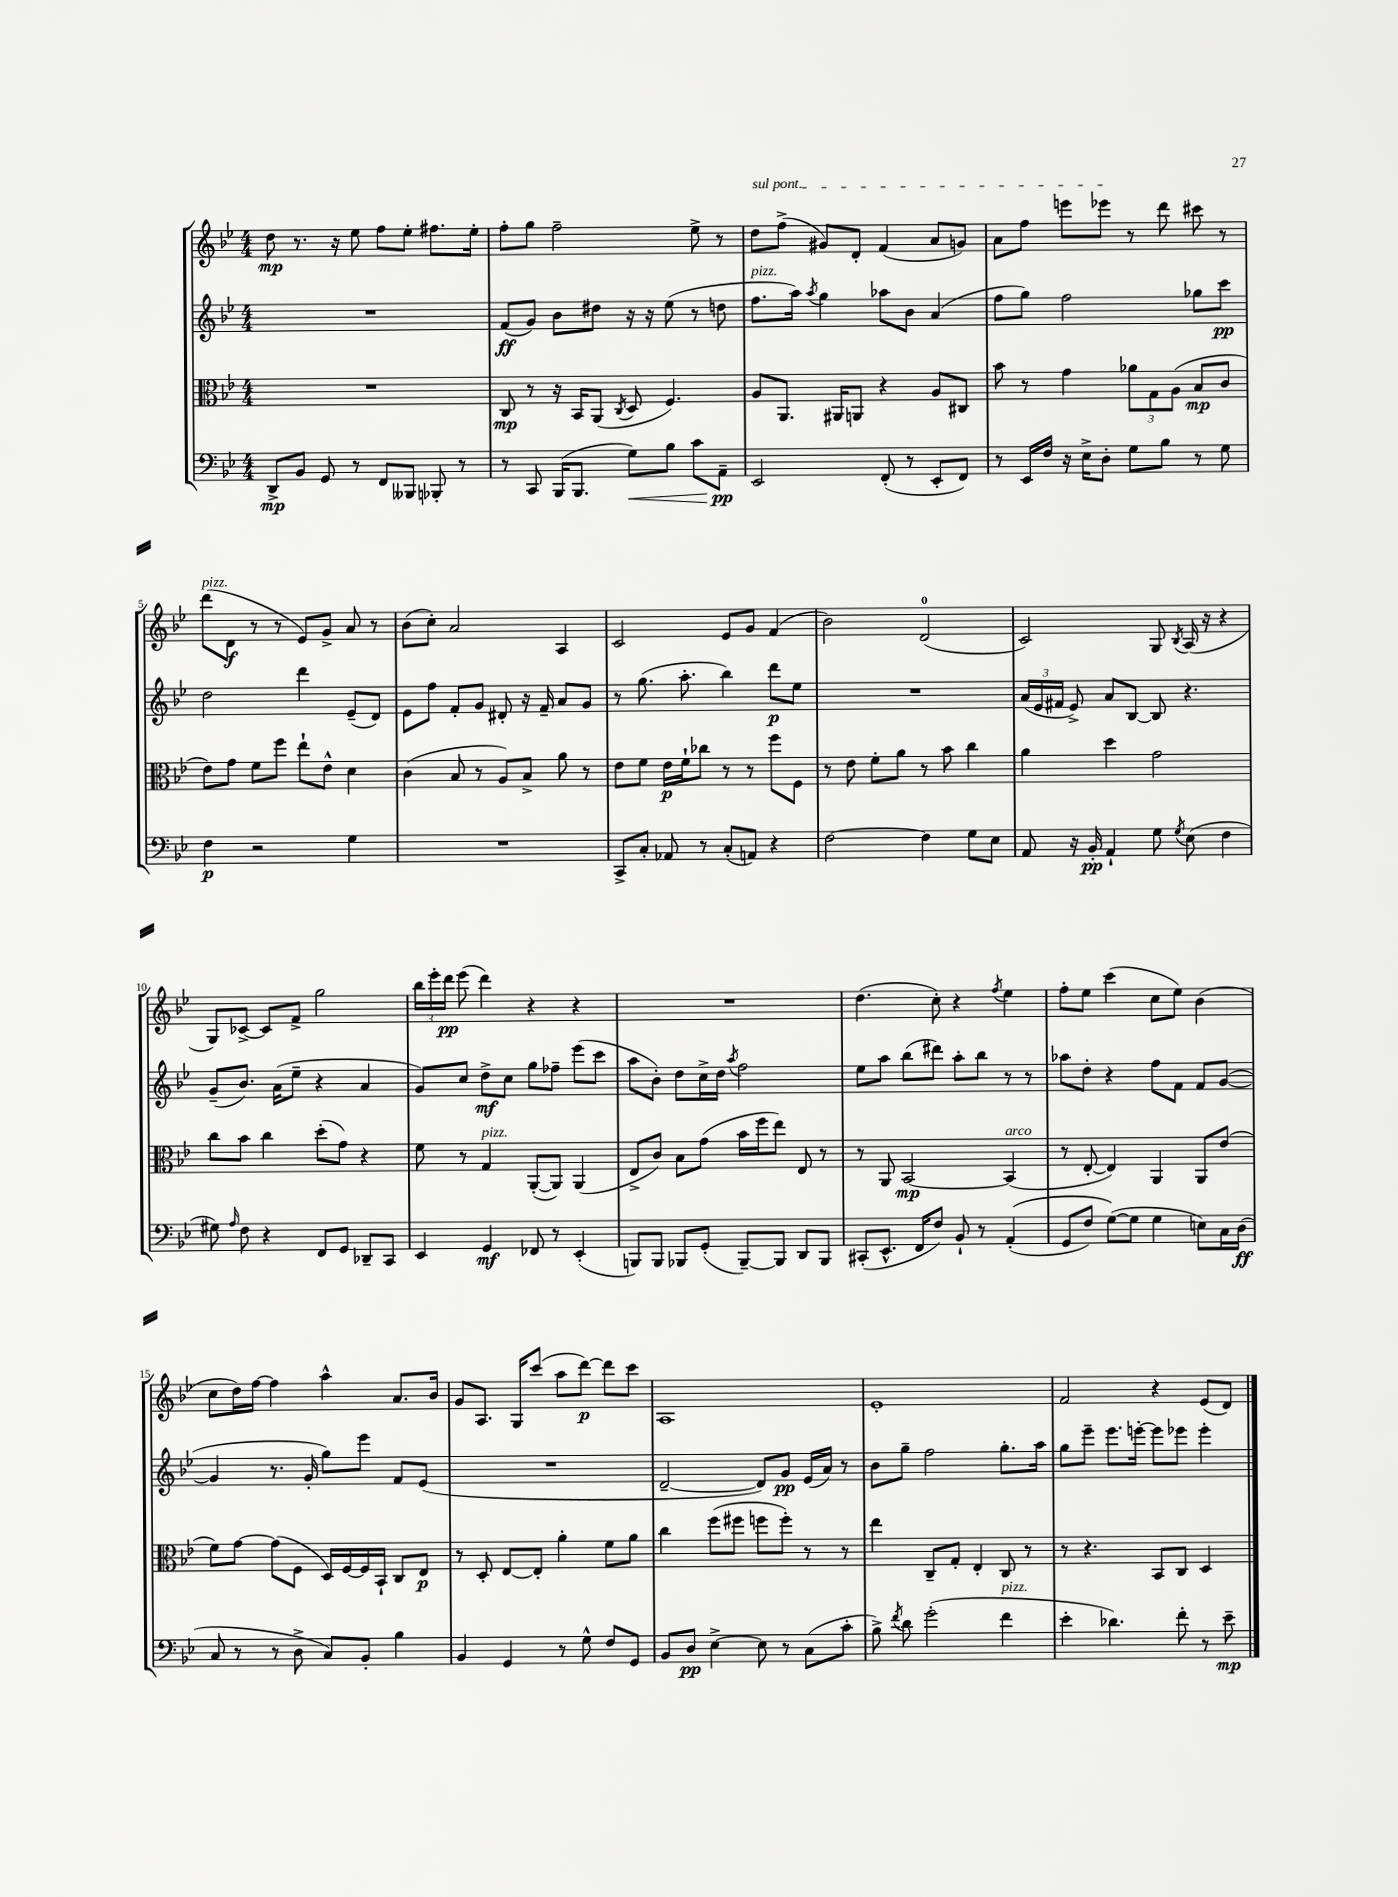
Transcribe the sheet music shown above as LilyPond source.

<<
\new StaffGroup <<
\new Staff = "s0" {
    \clef treble \key bes \major \numericTimeSignature \time 4/4
    \autoBeamOff d''8\mp r8. r16 ees''8 f''8[ ees''8]-. fis''8.[ ees''16]-. |
    f''8[-. g''8] f''2-- ees''8-> r8 |
    \once \override TextSpanner.bound-details.left.text = \markup { \italic "sul pont." } d''8[\startTextSpan f''8]->( gis'8[) d'8]-. f'4( a'8[ g'8]) |
    a'8[ f''8] e'''8[ ees'''8]\stopTextSpan r8 d'''8 cis'''8 r8 |
    d'''8[^\markup { \italic "pizz." }( d'8]\f r8 r8 ees'8[) g'8]-> a'8 r8 |
    bes'8[( c''8]-.) a'2 a4 |
    c'2 ees'8[ g'8] f'4( |
    bes'2) d'2-0( |
    c'2) g8 \acciaccatura { bes8 } a16( r16 r4 |
    g8[) ces'8]~-> ces'8[ f'8]-> g''2 |
    \tuplet 3/2 { bes''16[ ees'''16-. d'''16]\pp } ees'''8( d'''4) r4 r4 |
    R1 |
    d''4.( c''8-.) r4 \acciaccatura { f''8 } ees''4 |
    f''8[-. ees''8] c'''4( c''8[ ees''8]) bes'4( |
    c''8[ d''16) f''16]~ f''4 a''4-^ a'8.[ bes'16] |
    g'8[ a8.] g16[ c'''8]( a''8[ d'''8]~\p) d'''8[ c'''8] |
    a1 |
    ees'1-. |
    f'2 r4 ees'8[( d'8]) \bar "|." |
}
\new Staff = "s1" {
    \clef treble \key bes \major \numericTimeSignature \time 4/4
    \autoBeamOff R1 |
    f'8[\ff( g'8]) bes'8[ dis''8] r16 r16 ees''8( r8 d''8 |
    f''8.[^\markup { \italic "pizz." } a''16]) \acciaccatura { a''8 } g''4 aes''8[ bes'8] a'4( |
    f''8[ g''8]) f''2 ges''8[ c'''8]\pp |
    d''2 d'''4 ees'8[--( d'8]) |
    ees'8[ f''8] f'8[-. g'8] dis'8-. r16 f'16-- a'8[ g'8] |
    r8 g''8.( a''8.-. bes''4) d'''8[\p ees''8] |
    R1 |
    \tuplet 3/2 { a'16[( ees'16 fis'16] } ees'8->) a'8[ bes8]~ bes8 r4. |
    g'8[--( bes'8.]) a'16[( ees''8]-- r4 a'4 |
    g'8[) c''8] d''8[->\mf c''8] g''8[ fes''8]-- ees'''8[( c'''8] |
    a''8[ bes'8]-.) d''8[ c''16-> d''16] \acciaccatura { a''8 } f''2 |
    ees''8[ a''8] bes''8[( dis'''8]) a''8[-. bes''8] r8 r8 |
    aes''8[ d''8]-. r4 f''8[ f'8] f'8[ g'8]~( |
    g'4 r8. g'16-. g''8[) ees'''8] f'8[ ees'8]( |
    R1 |
    d'2~-- d'8[) g'8]\pp ees'16[( a'16]) r8 |
    bes'8[ g''8]-- f''2 g''8.[-. a''16] |
    g''8[ ees'''8]-- ees'''8.[ e'''16]~-. e'''8[ ees'''8] ees'''4-. \bar "|." |
}
\new Staff = "s2" {
    \clef alto \key bes \major \numericTimeSignature \time 4/4
    \autoBeamOff R1 |
    c8\mp r8 r16 bes,16[ a,8]( \acciaccatura { c8 } d8 f4.) |
    a8[ a,8.] ais,16[ a,8] r4 a8[ cis8] |
    bes'8 r8 g'4 \tuplet 3/2 { aes'8[ g8 a8]( } bes8[\mp c'8] |
    ees'8[) g'8] f'8[ f''8] ees''8[-! ees'8]-^ d'4 |
    c'4( bes8 r8 a8[) bes8]-> a'8 r8 |
    ees'8[ f'8] ees'16[\p f'16-! ces''8] r8 r8 f''8[ f8] |
    r8 ees'8 f'8[-. a'8] r8 bes'8 c''4 |
    a'4 d''4 g'2 |
    c''8[ bes'8] c''4 d''8[-.( g'8]) r4 |
    f'8 r8 g4^\markup { \italic "pizz." } a,8[~-.( a,8]) a,4( |
    ees8[-> c'8]) bes8[ g'8]( bes'16[ f''16 ees''8]) ees8 r8 |
    r8 a,8 bes,2~\mp bes,4^\markup { \italic "arco" }( |
    r8 ees8~-. ees4) a,4 a,8[ ees'8]( |
    f'8[) g'8]~ g'8[( f8] d16[) f16~ f16 bes,16]-! c8[ ees8]\p |
    r8 d8-. ees8[~ ees8]-. a'4-. f'8[ a'8] |
    c''4 f''8[( fis''8] f''8[ f''8]-.) r8 r8 |
    ees''4 c8[-- g8]-. ees4-. c8 r8 |
    r8 r4. bes,8[ c8] d4 \bar "|." |
}
\new Staff = "s3" {
    \clef bass \key bes \major \numericTimeSignature \time 4/4
    \autoBeamOff d,8[->\mp bes,8] g,8 r8 f,8[ beses,,8] bes,,8-. r8 |
    r8 c,8 bes,,16[( bes,,8.] g8[\<) bes8] c'8[ a,8]--\pp\! |
    ees,2 f,8-.( r8 ees,8[-. f,8]) |
    r8 ees,16[ f16] r16 ees16[-> d8]-. g8[ bes8] r8 g8 |
    f4\p r2 g4 |
    R1 |
    c,8[-> c8]-. aes,8 r8 c8[-.( a,8]) r4 |
    f2~ f4 g8[ ees8] |
    a,8 r16 bes,16-.\pp a,4-! g8 \acciaccatura { g8 } ees8( f4 |
    gis8) \grace { a16 } f8 r4 f,8[ g,8] des,8[-- c,8] |
    ees,4 g,4\mf fes,8 r8 ees,4-.( |
    b,,8[) b,,8] bes,,8[ g,8]-.( bes,,8[~--) bes,,8] d,8[ bes,,8] |
    cis,8[-.( ees,8.]-^ f,16[ f8]) bes,8-! r8 a,4-.(\( |
    g,8[ f8]) g8[~(\) g8] g4 e8[) c16 d16]\ff( |
    c8 r8 r8 d8-> c8[) bes,8]-. bes4 |
    bes,4 g,4 r8 g8-^ f8[ g,8] |
    bes,8[ d8]\pp ees4~-> ees8 r8 c8[( c'8]-. |
    bes8->) \acciaccatura { f'8 } d'8 g'2-.( f'4^\markup { \italic "pizz." } |
    ees'4-. des'4.) f'8-. r8 ees'8--\mp \bar "|." |
}
>>
>>
